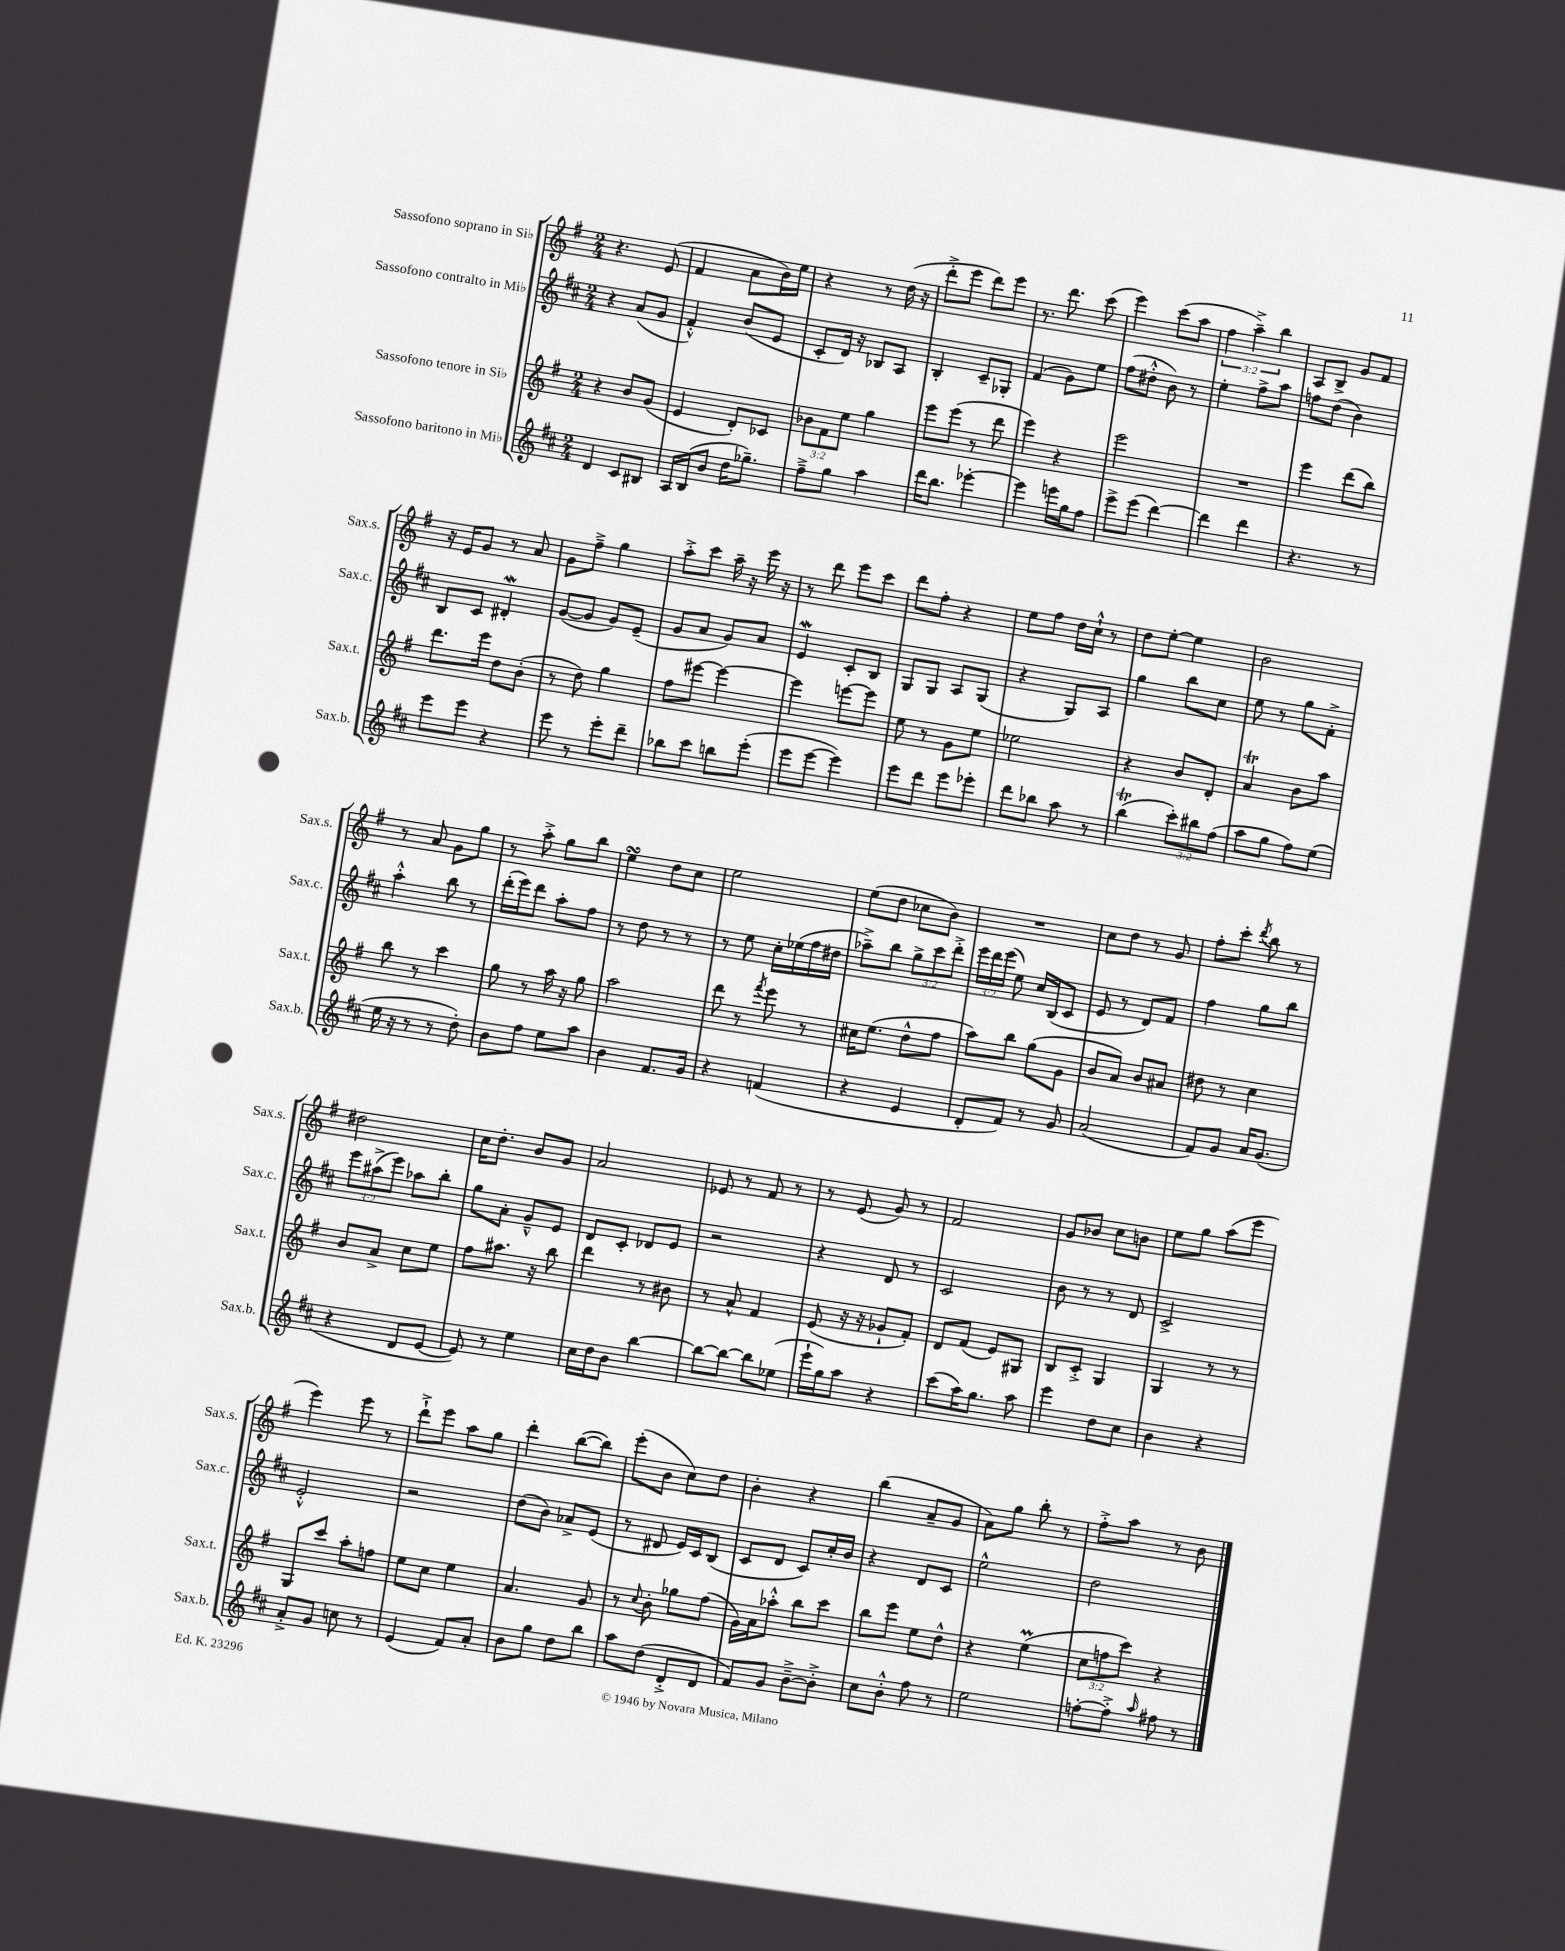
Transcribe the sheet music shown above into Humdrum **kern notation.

**kern	**kern	**kern	**kern
*part4	*part3	*part2	*part1
*staff4	*staff3	*staff2	*staff1
*I"Sassofono baritono in Mi♭	*I"Sassofono tenore in Si♭	*I"Sassofono contralto in Mi♭	*I"Sassofono soprano in Si♭
*I'Sax.b.	*I'Sax.t.	*I'Sax.c.	*I'Sax.s.
*clefG2	*clefG2	*clefG2	*clefG2
*k[f#c#]	*k[f#]	*k[f#c#]	*k[f#]
*M2/4	*M2/4	*M2/4	*M2/4
=1	=1	=1	=1
4d/	4r	4r	4.r
8c#/L	8b/L	(8a/L	.
8B#X/J	(8g/J	8g/J	(8e/
=2	=2	=2	=2
16A/LL	4e/	4f#'^^/)	4f#/
(16B/J	.	.	.
8b/J	.	.	.
16dd\KL	8d'/L)	(8b/L	8a\L
8.gg-X~\J)	.	.	.
.	8c-X/J	8e/J	16b\L)
.	.	.	16ee\JJ
=3	=3	=3	=3
8ff#~^\L	12b-X\L	8c#'/L	4r
.	12f#\	.	.
8gg\J	.	16d/Jk)	.
.	12ee\J	.	.
.	.	16r	.
4aa\	4gg\	8B-X/L	8r
.	.	8A/J	(16dd\
.	.	.	16r
=4	=4	=4	=4
16ddd\KL	8eee\L	4B'/	8ddd'^\L
8.bb\J	.	.	.
.	(8eee\J	.	8eee\J
[4eee-X'\	8r	8c#~/L	8ddd\L)
.	8ddd\	8G-X'/J	8eee\J
=5	=5	=5	=5
4eee-\]	4eee\)	(4f#/	8.r
.	.	.	8.ddd\
16eeen\LL	4r	8g\L)	.
16gg\J	.	.	.
8ff#\J	.	8ee\J	(8ccc\
=6	=6	=6	=6
8eee^\L	2eee\	(8ff#\L	4eee\)
(8eee\J	.	8dd#X'^^\J	.
[4ddd\)	.	8b\)	(8ccc\L
.	.	8r	8aa\J
=7	=7	=7	=7
4ddd\]	2r	4ee'\	6ff#\
.	.	.	6aa~^\)
4ddd\	.	8ff#^\L	.
.	.	.	6bb\
.	.	8aa\J	.
=8	=8	=8	=8
4.r	4eee\	8ffn\L	8A/L
.	.	(8dd\J	8B^/J
.	(8ddd\L	4b\)	8g/L
8r	8bb\J)	.	8f#/J
!!LO:LB:g=z
=9	=9	=9	=9
8eee\L	8.ddd\L	8B/L	16r
.	.	.	16e/KL
8eee\J	.	8c#/J	8g/J
.	16eee\Jk	.	.
4r	8dd\L	4d#XW'/	8r
.	(8b'\J	.	8a/
=10	=10	=10	=10
8eee\	8r	([8g/L	8g\L
8r	8dd\)	8g/J]	8ff#~^\J
8eee'\L	4gg\	8g/L)	4gg\
8ddd~\J	.	(8e~/J	.
=11	=11	=11	=11
8bb-X\L	8ff#\L	8g/L	8aa'^\L
8ccc#\J	[8eee#X\J	8a/J	8ccc\J
8bbn\L	4eee#\_	8g/L)	16aa~\
.	.	.	16r
(8eee'\J	.	8a/J	16eee\
.	.	.	16r
=12	=12	=12	=12
8eee\L	4eee#\]	4eW/	8r
[8eee\J	.	.	8ddd\
4eee\])	[8eeen\L	8c#'/L	8eee\L
.	8eee\J]	8B/J	8ccc\J
=13	=13	=13	=13
8eee\L	8ee\	8G/L	8ddd\L
8ddd\J	8r	8G/J	8ff#'\J
8eee\L	8g\L	8A/L	4r
8eee-X'\J	8ee\J	(8G/J	.
=14	=14	=14	=14
8ddd\L	2ee-X\	4r	8ee\L
8bb-X\J	.	.	8ff#\J
8aa\	.	8G/L)	16dd\LL
.	.	.	16cc`^^\JJ
8r	.	8A/J	8r
=15	=15	=15	=15
(4bbT\	4r	4gg\	8dd\L
.	.	.	[8ee'\J
12ccc#'\L)	8b/L	8bb\L	4ee\]
12bb#X\	.	.	.
.	8d'/J	8cc#\J	.
(12ff#\J	.	.	.
=16	=16	=16	=16
8aa\L	4aT/	8ee\	2b\
8gg\J	.	8r	.
8ff#\L)	8b\L	8gg\L	.
(8ee\J	8aa\J	8f#'^\J	.
!!LO:LB:g=z
=17	=17	=17	=17
16ee\	8bb\	4aa'^^\	8r
16r	.	.	.
8r	8r	.	8a/
8r	4ccc\	8bb\	8g\L
8dd'\)	.	8r	8gg\J
=18	=18	=18	=18
8b\L	8gg\	(16ddd'\LL	8r
.	.	16eee\J)	.
8ff#\J	8r	8ddd\J	8aa'^\
8ee\L	16aa\	8aa'\L	8gg\L
.	16r	.	.
8aa\J	8gg\	8ff#\J	8bb\J
=19	=19	=19	=19
4b\	2aa\	8r	4eesSSS\
.	.	8dd\	.
8.f#/L	.	8r	8dd\L
.	.	8r	8cc\J
16g/Jk	.	.	.
=20	=20	=20	=20
4r	8ddd\	8r	2ee\
.	8r	8ee\	.
.	8qfff#/	.	.
(4fn/	8eee\	16cc#'\LL	.
.	.	(16ee-X\	.
.	8r	16ff#\	.
.	.	16dd#X\JJ	.
=21	=21	=21	=21
4r	16cc#X\KL	8aa-X~^\L)	(8ee\L
.	(8.ee\J	.	.
.	.	8bb\J	8dd\J
4e/	8dd^^\L	12gg^\L	8cc-X\L
.	.	12ccc#\	.
.	8ff#\J	.	8b\J)
.	.	12ddd'^\J	.
=22	=22	=22	=22
8d'/L	8aa\L)	24eee\LL	2r
.	.	24ddd\	.
.	.	(24eee\JJ	.
8f#/J)	8bb\J	8ee\)	.
8r	(8gg\L	16cc#/LL	.
.	.	(16B/J	.
8g/	8g\J	8c#/J	.
=23	=23	=23	=23
(2a/	8b/L	8e/	8cc\L
.	8a/J)	8r	8dd\J
.	8b/L	8d/L)	8r
.	8a#X/J	8f#/J	8g/
=24	=24	=24	=24
8f#/L)	8dd#X\	4ff#\	8ff#'\L
8g/J	8r	.	8ccc'\J
.	.	.	8qddd/
16a/KL	4cc\	8gg\L	8bb\
(8.g/J	.	.	.
.	.	8bb\J	8r
!!LO:LB:g=z
=25	=25	=25	=25
4r	8b/L	12eee\L	2dd#X\
.	.	(12aa#X^\	.
.	8a^/J	.	.
.	.	12eee\J)	.
8d/L	8cc\L	8aa-X\L	.
[8e/J	8ee\J	8bb'\J	.
=26	=26	=26	=26
8e/])	8ff#\L	8gg\L	16cc\KL
.	.	.	8.dd'\J
8r	8.aa#X\J	8a'\J	.
4ee\	.	8g~^^/L	8b/L
.	16r	.	.
.	8bb\	8e/J	8g/J
=27	=27	=27	=27
16cc#\LL	4ddd\	8d/L	2a/
16dd\J	.	.	.
8b\J	.	8c#'/J	.
[4bb\	8r	8d-X/L	.
.	8b#X\	8e/J	.
=28	=28	=28	=28
8bb\L_	8r	2r	8e-X/
8bb\J_	8a^^/	.	8r
8bb\L]	4f#/	.	8f#/
(8ee-X\J	.	.	8r
=29	=29	=29	=29
16eee`\LL	(8e/	4r	8r
16gg\J)	.	.	.
8aa\J	16r	.	(8e/
.	16r	.	.
4r	8g-X`/L	8d/	8g/)
.	8f#'/J)	8r	8r
=30	=30	=30	=30
(8ccc#\L	8d/L	2c#/	2f#/
16aa\K)	(8f#/J	.	.
8.gg\J	.	.	.
.	8e/L)	.	.
8aa\	8G#X/J	.	.
=31	=31	=31	=31
4eee\	8B/L	8b\	8g/L
.	8c'^/J	8r	8b-X/J
8dd\L	4G/	8r	8cc\L
8cc#\J	.	8d/	8bn\J
=32	=32	=32	=32
4b\	4G/	2c#^/	8ee\L
.	.	.	8gg\J
4r	8r	.	(8aa\L
.	8r	.	8eee\J
!!LO:LB:g=z
=33	=33	=33	=33
8a'^/L	8G/L	2e'^^/	4eee\)
8g/J	8ccc/J	.	.
8ccn\	8aa'\L	.	8eee\
8r	8ffn\J	.	8r
=34	=34	=34	=34
(4e/	8ee\L	2r	8ddd`^\L
.	8cc\J	.	8eee\J
8f#/L)	4ee\	.	8aa\L
8a'/J	.	.	8gg\J
=35	=35	=35	=35
8b\L	4.a/	(8dd\L	4ddd'\
8gg\J	.	8b\J)	.
8dd\L	.	8a-X^/L	([8bb\L
8bb\J	8g/	(8e/J	8bb\J])
=36	=36	=36	=36
8aa\L	8r	8r	(8eee'\L
.	8qqcc/	.	.
(8dd\J	8b'\	8d#X/	8b\J
8d'^/L	8gg-X\L	16e/LL)	8cc\L)
.	.	16c#/J	.
8d/J	(8ff#\J	(8B/J	8dd\J
=37	=37	=37	=37
8f#/L)	16g\LL)	8c#/L	4b'\
.	16a\J	.	.
8g/J	8aa-X'^^\J	8d/J	.
[8b~^\L	8bb\L	8c#/L)	4r
8b'^\J]	8ccc\J	16cc#'/L	.
.	.	16b/JJ	.
=38	=38	=38	=38
8cc#\L	8bb\L	4r	(4bb\
8b'^^\J	8eee\J	.	.
8ff#\	8ee\L	8d/L	8a~/L
8r	8dd^^\J	8c#/J	8g/J
=39	=39	=39	=39
2ee\	4r	2ee^^\	8a\L)
.	.	.	8gg\J
.	(4eeM\	.	8bb'\
.	.	.	8r
=40	=40	=40	=40
[8ffn'\L	12cc\L	2dd\	8ff#'^\L
.	12ffn\	.	.
8ff'^\J]	.	.	8aa\J
.	12ccc\J)	.	.
16qqaa/	.	.	.
8ff#X\	4r	.	8r
8r	.	.	8b\
==	==	==	==
*-	*-	*-	*-
